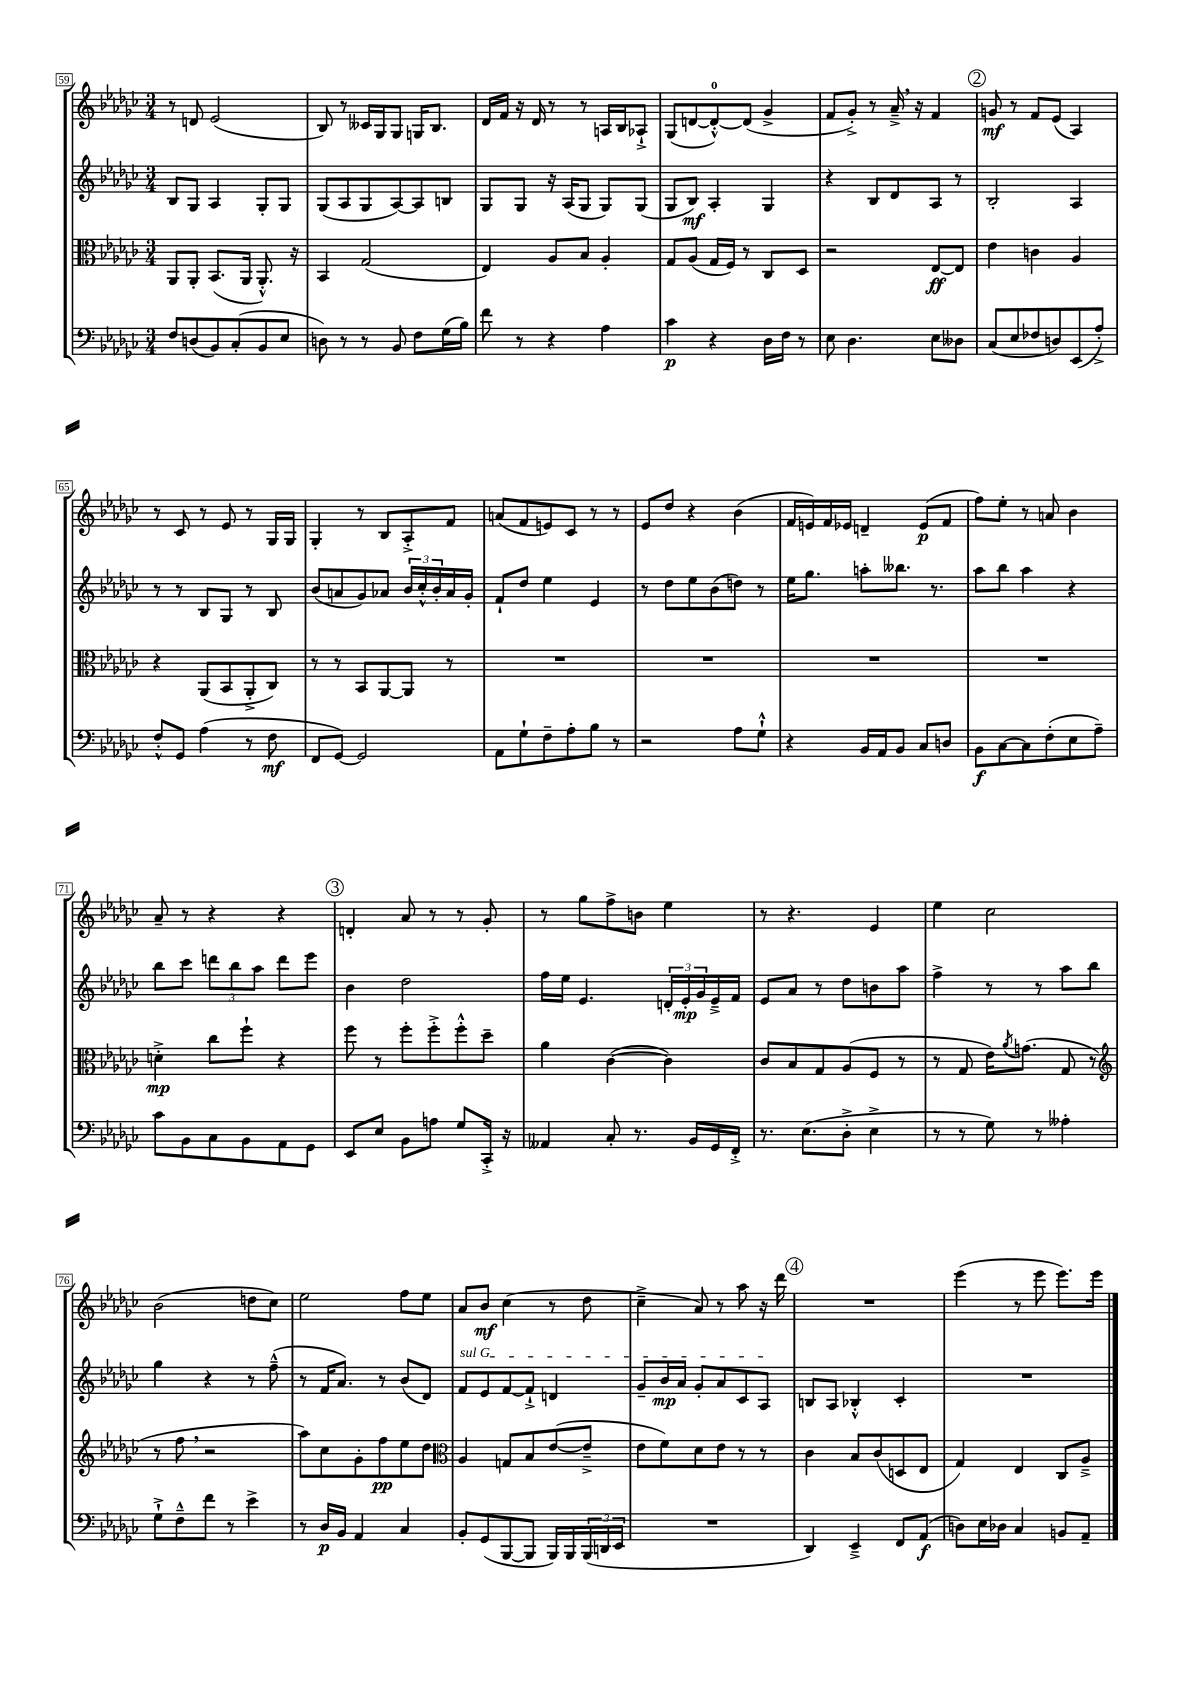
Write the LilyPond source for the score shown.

<<
\new StaffGroup <<
\new Staff = "s0" {
    \clef treble \key ges \major \numericTimeSignature \time 3/4
    r8 d'8 ees'2( |
    bes8) r8 ceses'16 ges16 ges8 g16 bes8. |
    des'16 f'16 r16 des'16 r8 r8 a16 bes16 aes8-!-> |
    ges8( d'8~ d'8-0~-.-^) d'8( ges'4-> |
    f'8 ges'8-.->) r8 aes'16---> \breathe r16 f'4 |
    \mark \markup { \circle "2" } g'8\mf r8 f'8 ees'8( aes4) |
    r8 ces'8 r8 ees'8 r8 ges16 ges16 |
    ges4-. r8 bes8 aes8-.-> f'8 |
    a'8( f'8 e'8) ces'8 r8 r8 |
    ees'8 des''8 r4 bes'4( |
    f'16 e'16) f'16 ees'16 d'4-- ees'8\p( f'8 |
    f''8) ees''8-. r8 a'8 bes'4 |
    aes'8-- r8 r4 r4 |
    \mark \markup { \circle "3" } d'4-. aes'8 r8 r8 ges'8-. |
    r8 ges''8 f''8-> b'8 ees''4 |
    r8 r4. ees'4 |
    ees''4 ces''2 |
    bes'2( d''8 ces''8) |
    ees''2 f''8 ees''8 |
    aes'8 bes'8\mf ces''4( r8 des''8 |
    ces''4---> aes'8) r8 aes''8 r16 des'''16 |
    \mark \markup { \circle "4" } R2. |
    ees'''4( r8 ees'''8 ees'''8.) ees'''16 \bar "|." |
}
\new Staff = "s1" {
    \clef treble \key ges \major \numericTimeSignature \time 3/4
    bes8 ges8 aes4 ges8-. ges8 |
    ges8( aes8 ges8 aes8~) aes8 b8 |
    ges8 ges8 r16 aes16( ges8 ges8) ges8( |
    ges8 bes8\mf) aes4-. ges4 |
    r4 bes8 des'8 aes8 r8 |
    \mark \markup { \circle "2" } bes2-. aes4 |
    r8 r8 bes8 ges8 r8 bes8 |
    bes'8( a'8 ges'8) aes'8 \tuplet 3/2 { bes'16 ces''16-.-^ bes'16-. } aes'16 ges'16-. |
    f'8-! des''8 ees''4 ees'4 |
    r8 des''8 ees''8 bes'8( d''8) r8 |
    ees''16 ges''8. a''8-. beses''8. r8. |
    aes''8 bes''8 aes''4 r4 |
    bes''8 ces'''8 \tuplet 3/2 { d'''8 bes''8 aes''8 } d'''8 ees'''8 |
    \mark \markup { \circle "3" } bes'4 des''2 |
    f''16 ees''16 ees'4. \tuplet 3/2 { d'16-. ees'16-.\mp ges'16 } ees'16---> f'16 |
    ees'8 aes'8 r8 des''8 b'8 aes''8 |
    f''4-> r8 r8 aes''8 bes''8 |
    ges''4 r4 r8 f''8---^( |
    r8 f'16 aes'8.) r8 bes'8( des'8) |
    \once \override TextSpanner.bound-details.left.text = \markup { \italic "sul G" } f'8\startTextSpan ees'8 f'8~ f'8-!-> d'4 |
    ges'8-- bes'16\mp aes'16 ges'8-. aes'8 ces'8 aes8\stopTextSpan |
    \mark \markup { \circle "4" } b8 aes8 bes4-.-^ ces'4-. |
    R2. \bar "|." |
}
\new Staff = "s2" {
    \clef alto \key ges \major \numericTimeSignature \time 3/4
    aes,8 aes,8-. bes,8.( aes,16 aes,8.-.-^) r16 |
    bes,4 ges2( |
    ees4) aes8 bes8 aes4-. |
    ges8 aes8( ges16 f16) r8 ces8 des8 |
    r2 ees8~\ff ees8 |
    \mark \markup { \circle "2" } ees'4 c'4 aes4 |
    r4 aes,8( bes,8 aes,8-.-> ces8) |
    r8 r8 bes,8 aes,8~ aes,8 r8 |
    R2. |
    R2. |
    R2. |
    R2. |
    d'4-.->\mp ces''8 f''8-! r4 |
    \mark \markup { \circle "3" } f''8 r8 f''8-. f''8-.-> f''8-.-^ des''8-- |
    aes'4 ces'4~( ces'4) |
    ces'8 bes8 ges8 aes8( f8 r8 |
    r8 ges8 ees'16) \acciaccatura { aes'8 } g'8.( ges8 r8 |
    \clef treble r8 f''8 \breathe r2 |
    aes''8) ces''8 ges'8-. f''8\pp ees''8 des''8 |
    \clef alto aes4 g8 bes8 ees'8~( ees'8---> |
    ees'8 f'8) des'8 ees'8 r8 r8 |
    \mark \markup { \circle "4" } ces'4 bes8 ces'8( d8 ees8 |
    ges4) ees4 ces8 aes8---> \bar "|." |
}
\new Staff = "s3" {
    \clef bass \key ges \major \numericTimeSignature \time 3/4
    f8 d8( bes,8) ces8-.( bes,8 ees8 |
    d8) r8 r8 bes,8 f8 ges16( bes16) |
    f'8 r8 r4 aes4 |
    ces'4\p r4 des16 f16 r8 |
    ees8 des4. ees8 deses8 |
    \mark \markup { \circle "2" } ces8( ees8 fes8 d8) ees,8( aes8-.->) |
    f8-.-^ ges,8 aes4( r8 f8\mf |
    f,8 ges,8~) ges,2 |
    aes,8 ges8-! f8-- aes8-. bes8 r8 |
    r2 aes8 ges8-!-^ |
    r4 bes,16 aes,16 bes,8 ces8 d8 |
    bes,8\f ces8~ ces8 f8-.( ees8 aes8--) |
    ces'8 bes,8 ces8 bes,8 aes,8 ges,8 |
    \mark \markup { \circle "3" } ees,8 ees8 bes,8 a8 ges8 ces,16-.-> r16 |
    aeses,4 ces8-. r8. bes,16 ges,16 f,16-.-> |
    r8. ees8.( des8-.-> ees4-> |
    r8 r8 ges8) r8 aeses4-. |
    ges8-!-> f8---^ f'8 r8 ees'4-> |
    r8 des16\p bes,16 aes,4 ces4 |
    bes,8-. ges,8( bes,,8~ bes,,8 bes,,16) bes,,16 \tuplet 3/2 { bes,,16( d,16 ees,16 } |
    R2. |
    \mark \markup { \circle "4" } des,4) ees,4---> f,8 aes,8\f( |
    d8) ees16 des16 ces4 b,8 aes,8-- \bar "|." |
}
>>
>>
\layout { \context { \Score currentBarNumber = #59 \override BarNumber.stencil = #(make-stencil-boxer 0.1 0.3 ly:text-interface::print) } }
